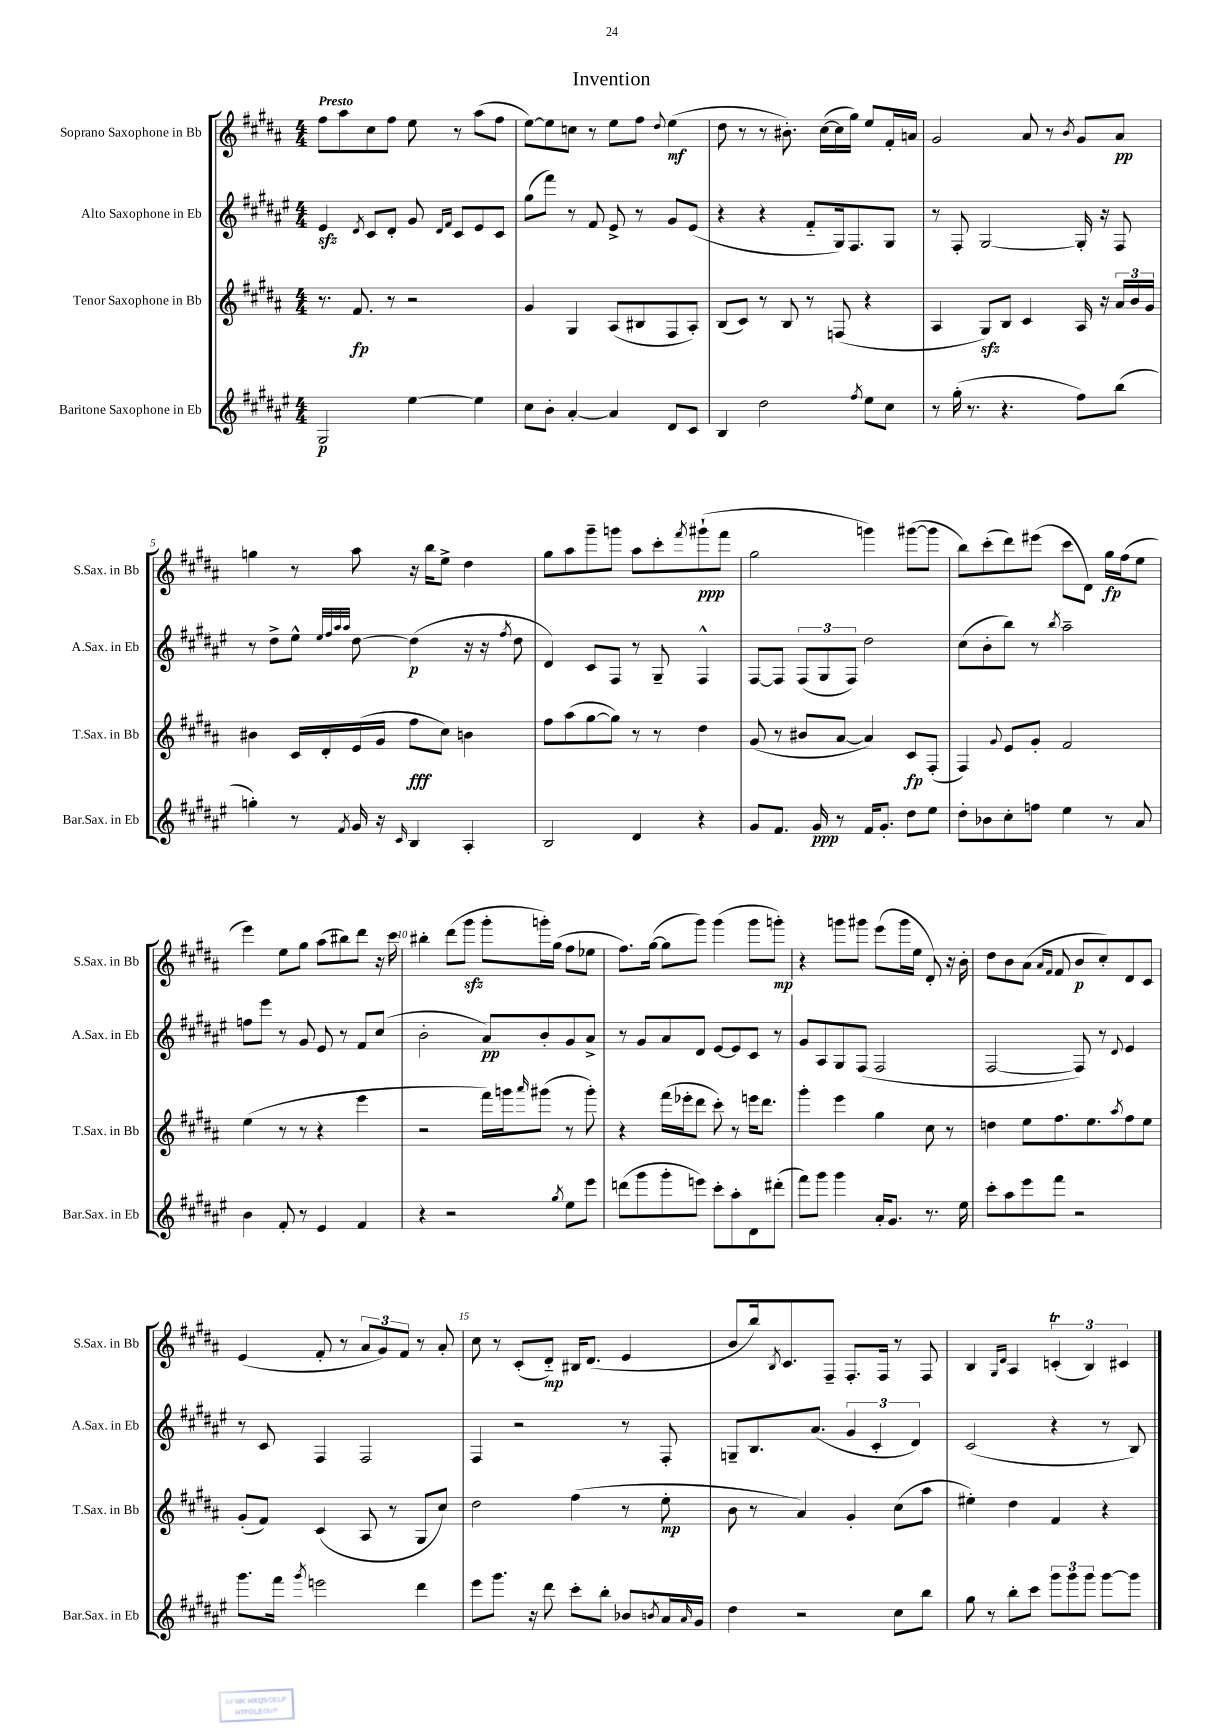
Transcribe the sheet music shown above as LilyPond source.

\header { title = "Invention" }
<<
\new StaffGroup <<
\new Staff = "s0" \with { instrumentName = "Soprano Saxophone in Bb" shortInstrumentName = "S.Sax. in Bb" } {
    \clef treble \key b \major \numericTimeSignature \time 4/4 \tempo "Presto"
    fis''8 ais''8 cis''8 fis''8 e''8 r8 ais''8( fis''8 |
    e''8~) e''8 c''8 r8 e''8 fis''8 \appoggiatura { dis''8 } e''4\mf( |
    dis''8 r8 r8 bis'8.-.) cis''16~( cis''16 gis''16) e''8 fis'16-. a'16 |
    gis'2 ais'8 r8 \acciaccatura { b'8 } gis'8 ais'8\pp |
    g''4 r8 ais''8 r16 b''16 e''8-> dis''4 |
    gis''8 ais''8 gis'''8-- g'''8 ais''8 cis'''8-. \acciaccatura { fis'''8 } gis'''8-!\ppp( fis'''8 |
    gis''2 g'''4) gis'''8~( gis'''8 |
    b''8) cis'''8-.( dis'''8) eis'''8( cis'''8 dis'8) gis''16\fp fis''16( e''8 |
    e'''4) e''8 gis''8 ais''8( bis''8) dis'''8 r16 cis'''16 |
    bis''4-. dis'''8( gis'''8\sfz gis'''8-. g'''16-.) gis''16( fis''8 ees''8 |
    fis''8.) gis''16~( gis''8 gis'''8) gis'''4( gis'''8 g'''8-.\mp) |
    r4 g'''8 gis'''8 e'''8( gis'''16 e''16 dis'8-.) r16 b'16-. |
    dis''8 b'8 ais'8( \grace { ais'16 fis'16 } fis'8 b'8\p cis''8-.) dis'8 cis'8 |
    e'4( fis'8-. r8 \tuplet 3/2 { ais'8 gis'8) fis'8 } r8 ais'8-. |
    cis''8 r8 cis'8-.( dis'8-_\mp) bis16 dis'8.( e'4 |
    b'8 b''16) \acciaccatura { b8 } cis'8. fis8-- fis8.-. fis16 r8 fis8 |
    b4 \grace { gis16 dis'16 } ais4 \tuplet 3/2 { c'4-.\trill( b4) cis'4 } \bar "|." |
}
\new Staff = "s1" \with { instrumentName = "Alto Saxophone in Eb" shortInstrumentName = "A.Sax. in Eb" } {
    \clef treble \key fis \major \numericTimeSignature \time 4/4
    eis'4\sfz \acciaccatura { dis'8 } cis'8 dis'8-. gis'8 \grace { dis'16 fis'16 } cis'8 eis'8 cis'8 |
    gis''8( fis'''8) r8 fis'8 eis'8-> r8 gis'8 eis'8( |
    r4 r4 fis'8-_ gis16) fis8. gis8 |
    r8 fis8-. gis2~ gis16-. r16 fis8 |
    r8 dis''8-> eis''8-^ \grace { eis''32 fis''32 ais''32 ais''32 } dis''8~ dis''4\p( r16 r16 \acciaccatura { fis''8 } dis''8 |
    dis'4) cis'8 fis8 r8 gis8-- fis4-^ |
    fis8~ fis8 \tuplet 3/2 { fis8( gis8 fis8) } dis''2 |
    cis''8( b'8-. b''8) r8 \acciaccatura { b''8 } ais''2-- |
    f''8 eis'''8 r8 gis'8 eis'8 r8 fis'8 cis''8( |
    b'2-. ais'8\pp) b'8-. gis'8 ais'8-> |
    r8 gis'8 ais'8 dis'8 eis'8~ eis'8 cis'8 r8 |
    gis'8 ais8 gis8 fis8( fis2 |
    fis2~ fis8) r8 \appoggiatura { dis'8 } eis'4 |
    r8 cis'8 fis4 fis2 |
    fis4 r2 r8 fis8-. |
    g8-- b8. ais'8.( \tuplet 3/2 { gis'4 cis'4-. dis'4) } |
    cis'2( r4 r8 b8) \bar "|." |
}
\new Staff = "s2" \with { instrumentName = "Tenor Saxophone in Bb" shortInstrumentName = "T.Sax. in Bb" } {
    \clef treble \key b \major \numericTimeSignature \time 4/4
    r8. fis'8.\fp r8 r2 |
    gis'4 gis4 ais8( bis8 fis8 ais8-.) |
    b8( cis'8) r8 b8 r8 f8( r4 |
    ais4 gis8\sfz) b8 cis'4 ais16 r16 \tuplet 3/2 { ais'16 b'16 gis'16 } |
    bis'4 cis'16 dis'16-. e'16( gis'16 fis''8\fff cis''8) b'4 |
    fis''8 ais''8( gis''8~ gis''8) r8 r8 dis''4 |
    gis'8( r8 bis'8 ais'8~ ais'4) cis'8\fp fis8-.( |
    fis4) \appoggiatura { gis'8 } e'8 gis'8-. fis'2 |
    e''4( r8 r8 r4 e'''4 |
    r2 fis'''16) g'''16 \grace { ais'''16 } gis'''8( r8 gis'''8-.) |
    r4 fis'''16( ees'''16-. dis'''8 cis'''8-.) r8 e'''16 dis'''8. |
    gis'''4-. e'''4 gis''4 cis''8 r8 |
    d''4 e''8 fis''8. e''8. \acciaccatura { ais''8 } fis''8 e''8 |
    gis'8-.( fis'8) cis'4( ais8 r8 gis8 cis''8) |
    dis''2 fis''4( r8 e''8-.\mp |
    b'8 r8 ais'4) gis'4-. cis''8( ais''8 |
    eis''4-.) dis''4 fis'4 r4 \bar "|." |
}
\new Staff = "s3" \with { instrumentName = "Baritone Saxophone in Eb" shortInstrumentName = "Bar.Sax. in Eb" } {
    \clef treble \key fis \major \numericTimeSignature \time 4/4
    gis2\p eis''4~ eis''4 |
    cis''8 b'8-. ais'4~-. ais'4 dis'8 cis'8 |
    b4 dis''2 \acciaccatura { fis''8 } eis''8 cis''8 |
    r8 gis''16-.( r8. r4. fis''8) b''8( |
    g''4-.) r8 \acciaccatura { fis'8 } gis'16 r16 \grace { cis'16 } b4 ais4-. |
    b2 dis'4 r4 |
    gis'8 fis'8. gis'16\ppp r8 fis'16 gis'8.-. dis''8 eis''8 |
    dis''8-. bes'8 cis''8-. f''8 eis''4 r8 ais'8 |
    b'4 fis'8-. r8 eis'4 fis'4 |
    r4 r2 \acciaccatura { gis''8 } eis''8 eis'''8 |
    d'''8( gis'''8 gis'''8-. e'''8) cis'''8-. ais''8-. dis'8 dis'''8-.( |
    fis'''8) gis'''8 gis'''4 ais'16-. gis'8. r8. eis''16 |
    cis'''8-. ais''8 eis'''8 fis'''8 r2 |
    gis'''8. fis'''16 \acciaccatura { gis'''8 } e'''2 dis'''4 |
    eis'''8 gis'''8. r16 dis'''8 cis'''8-. b''8-. bes'8 \acciaccatura { b'8 } ais'16 \grace { ais'16 } gis'16 |
    dis''4 r2 cis''8 b''8 |
    gis''8 r8 b''8-. cis'''8 \tuplet 3/2 { gis'''8 gis'''8 gis'''8 } gis'''8~ gis'''8 \bar "|." |
}
>>
>>
\layout { \context { \Score \override BarNumber.break-visibility = ##(#f #t #t) barNumberVisibility = #(every-nth-bar-number-visible 5) } }
